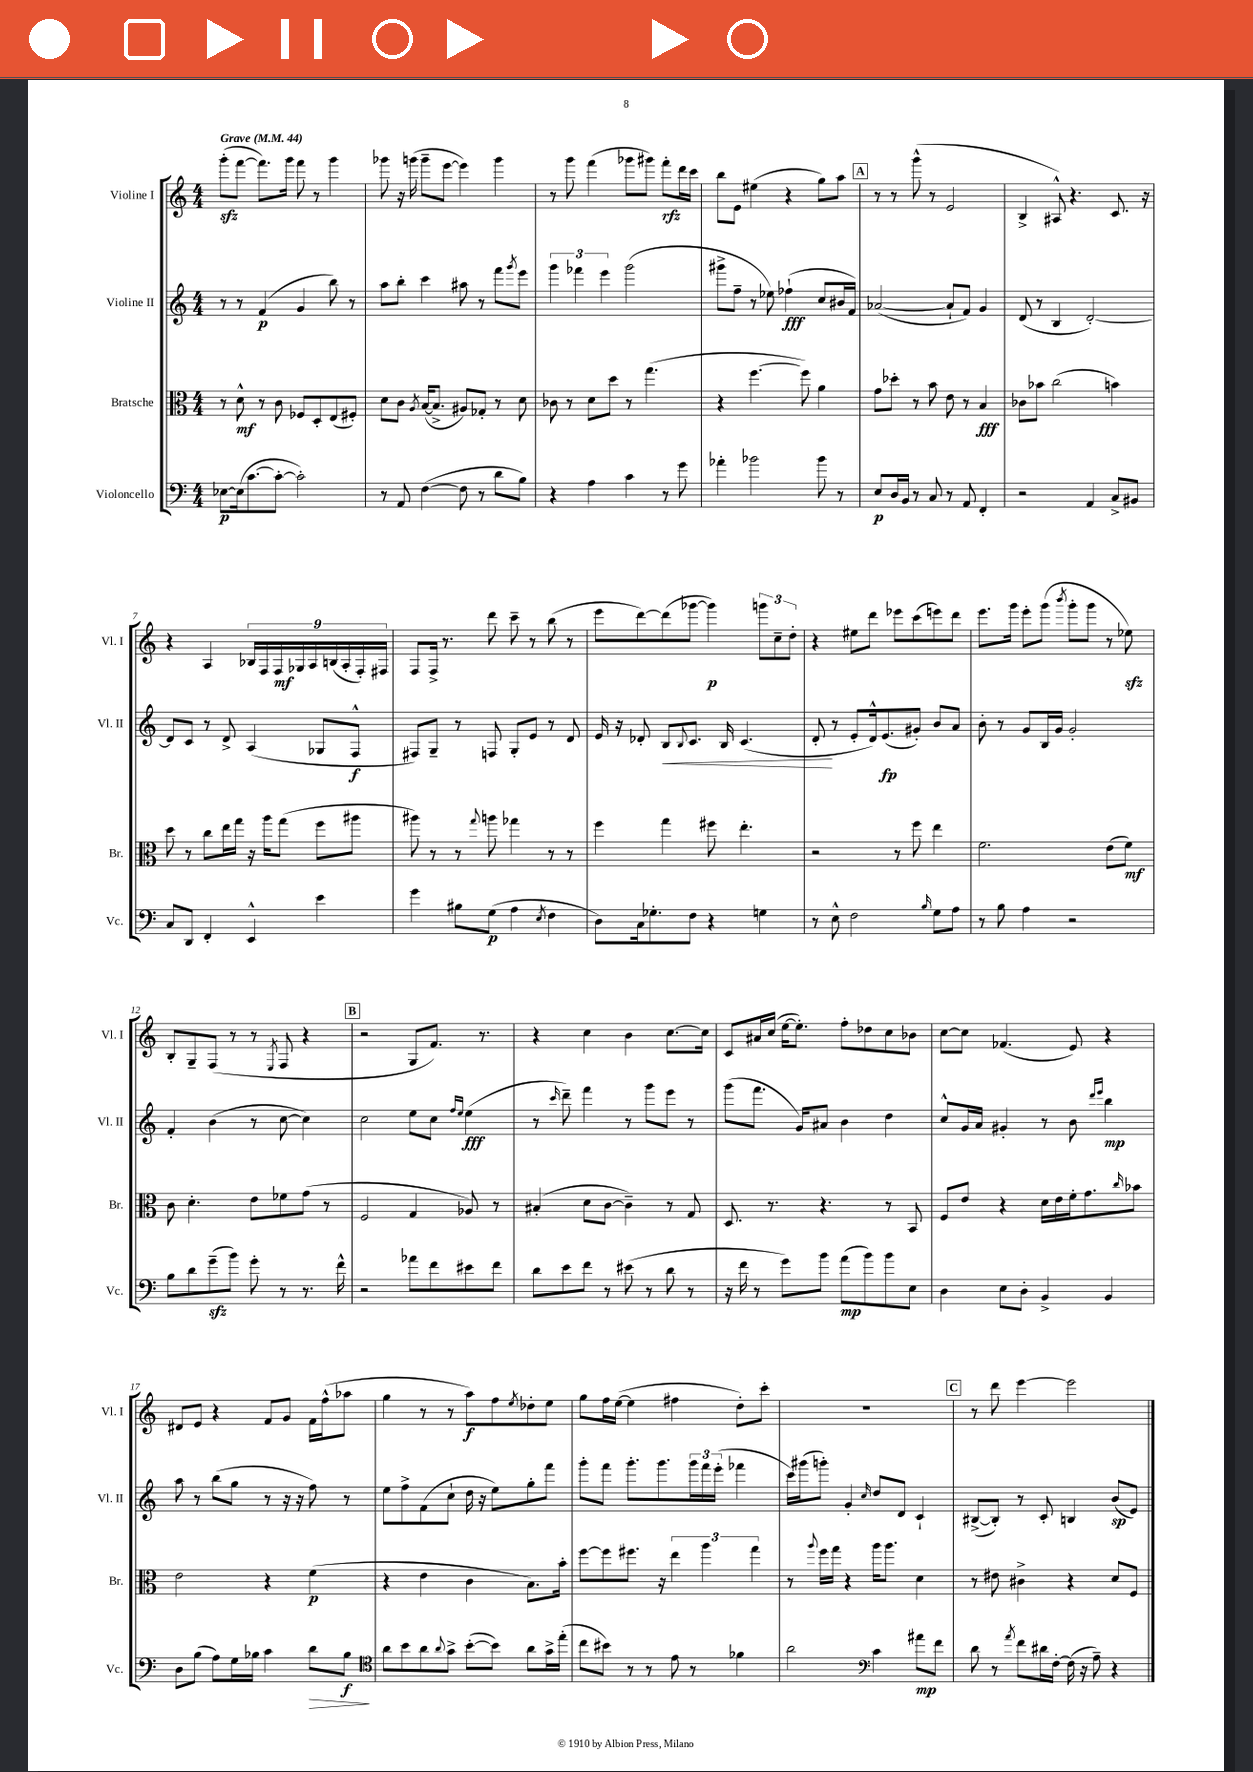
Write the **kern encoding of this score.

**kern	**kern	**kern	**kern
*staff4	*staff3	*staff2	*staff1
*clefF4	*clefC3	*clefG2	*clefG2
*k[]	*k[]	*k[]	*k[]
*M4/4	*M4/4	*M4/4	*M4/4
*MM44	*MM44	*MM44	*MM44
[8E-	8r	8r	(8ggg'
(16E-]	8d^^	8r	[8fff
[8.c	.	.	.
.	8r	(4f	8.fff])
8c'_	8c	.	.
.	.	.	16ggg
2c'])	8F-	4g	8fff
.	8D'	.	8r
.	(8E	8bb)	4ggg
.	8F#')	8r	.
=	=	=	=
8r	8d	8aa	8ggg-
8AA	8c	8bb'	16r
.	.	.	(16ggg
.	8qA	.	.
([4F	([16B	4ccc	8ggg~
.	8.B^]	.	.
.	.	.	[8eee
8F]	8A#)	8aa#	4eee])
8r	8G-'	8r	.
8d	8r	8fff	4ggg
.	.	8qggg	.
8B)	8d	8eee	.
=	=	=	=
4r	8c-	6ggg	8r
.	8r	.	8ggg
.	.	6fff-	.
4A	8d	.	(4fff
.	.	6eee	.
.	8dd	.	.
4c	8r	(2ggg	8ggg-
.	(4.gg	.	8ggg#)
8r	.	.	8fff'
8g	.	.	16ddd
.	.	.	16ccc
=	=	=	=
4a-'	4r	8ggg#^	8bb
.	.	8ff~	8e
2b-	[4.ff	8r	(4ee#
.	.	8ee-)	.
.	.	(4ff-`	4r
.	8ff])	.	.
8b-	4a	8cc	8gg)
8r	.	16b#	8aa
.	.	16f)	.
=	=	=	=
8E	8g	([2a-	8r
16D	8dd-'	.	8r
16BB	.	.	.
8r	8r	.	(8ggg^^
8C	8b	.	8r
8r	8e	8a-`]	2e
8AA	8r	8f)	.
4FF'	4B	4g	.
=	=	=	=
2r	8c-	(8d	4B^
.	8b-	8r	.
.	(2cc	4B	8A#^^)
.	.	.	4.r
4AA	.	[2d')	.
8C^	4b)	.	8.c
8BB#	.	.	.
.	.	.	16r
=	=	=	=
8C	8dd	8d]	4r
8DD	8r	8c	.
4FF'	8cc	8r	4A
.	16ee	8d^	.
.	16gg	.	.
4EE^^	16r	(4A	18B-
.	.	.	18F
.	16aa	.	.
.	.	.	18F
.	(8gg	.	.
.	.	.	18G-
.	.	.	18A
4e	8ff	8G-	.
.	.	.	(18B
.	.	.	18A'
.	8aa#	8F^^	.
.	.	.	18F')
.	.	.	18F#
=	=	=	=
4g	8aa#)	8F#)	8F
.	8r	8G~	16F^
.	.	.	8.r
8B#	8r	8r	.
.	8qqgg	.	.
(8G	8aa	8F	8ddd
4A	4gg-	8G'	8ccc~
.	.	8e	8r
8qE	.	.	.
4F	8r	8r	(8bb
.	8r	8d	8r
=	=	=	=
8D)	4ff	16e	8eee
.	.	16r	.
16C	.	8d-'	[8ddd)
8.G-'	.	.	.
.	4gg	8B	(8ddd]
.	.	8qqB	.
8F	.	8.c	[8ggg-
4r	8ff#	.	4ggg-])
.	.	16B	.
.	4.ee'	(4.c	.
4G	.	.	12ggg
.	.	.	12cc~
.	.	.	12dd'
=	=	=	=
8r	2r	8d'	4r
8E^^	.	8r	.
2F	.	8e'	8ee#
.	.	16d^^)	8ddd
.	.	(8.e	.
.	8r	.	8eee-
.	8ff	8g#')	(8ccc
16qqB	.	.	.
8G	4ee	8b	8eee)
8A	.	8a	8ddd
=	=	=	=
8r	2.f	8b'	8.eee
8B	.	8r	.
.	.	.	16ggg
4A	.	8g	8eee'
.	.	16B	(8ggg
.	.	16g	.
.	.	.	8qbbb
2r	.	2g'	8ggg'
.	.	.	8ggg
.	(8e	.	8r
.	8f)	.	8ee-)
=	=	=	=
8B	8c	4f'	8B'
8d	4.d'	.	8G~
(8g~	.	(4b	(8F
8b)	.	.	8r
8g'	8e	8r	8r
.	.	.	8qE
8r	8f-	[8cc	8F
8.r	(8g	4cc])	4r
.	8r	.	.
16f^^	.	.	.
=	=	=	=
2r	2F	2cc	2r
8a-	4G	8ee	8G
8f	.	8cc	8.f)
.	.	16qqff	.
.	.	16qqee	.
8e#	8A-)	(4ee	.
.	.	.	8.r
8f	8r	.	.
=	=	=	=
8d	(4B#'	8r	4r
.	.	16qqccc	.
8e	.	8ddd~)	.
8f	8d	4fff	4cc
8r	[8c	.	.
(8e#	4c~])	8r	4b
8r	.	8ggg	.
8d	8r	8eee	[8.cc
8r	8G	8r	.
.	.	.	16cc]
=	=	=	=
16r	8.D	(8ggg	8c
16f	.	.	.
8r	.	8.fff	16a#
.	8.r	.	(16cc
8g)	.	.	[16ee
.	.	16g)	8.ee'])
8b	4.r	8a#	.
(8a	.	4b	8ff'
8b)	.	.	8dd-
8b	8r	4dd	8cc
8E	8BB	.	8b-
=	=	=	=
4D	8F	8cc^^	[8cc
.	8e	16g	8cc]
.	.	16a	.
8E	4r	4g#'	(4.f-
8D'	.	.	.
4BB^	16d	8r	.
.	16e	.	.
.	16f'	8b	8e)
.	8.g	.	.
.	.	16qqddd	.
.	.	16qqeee	.
4BB	.	4bb	4r
.	16qqcc	.	.
.	8b-	.	.
=	=	=	=
8D	2e	8aa	8d#
(8B	.	8r	8e
8A)	.	(8bb	4r
16G	.	8gg	.
16B-	.	.	.
4c	4r	8r	8f
.	.	16r	8g
.	.	16r	.
8d	(4f	8ff)	16f
.	.	.	(16ff^^
8B-	.	8r	8aa-
=	=	=	=
*clefC4	*	*	*
8a	4r	8ee	4gg
8b	.	8ff^	.
8a	4e	(8f	8r
8qqa	.	.	.
8g^	.	8cc`	8r
([8b'	4c	16dd	8aa)
.	.	16r	.
8b])	.	8ee)	8ff
.	.	.	8qee
8a	8.B)	8gg'	8dd-'
16g^	.	8fff	8ee
(16ee'	16b'	.	.
=	=	=	=
8cc	[8ff	8ggg'	8gg
8b#)	8ff]	8fff	16ff
.	.	.	([16ee
8r	8.ff#	8.ggg'	4ee]
8r	.	.	.
.	16r	8.ggg	.
8e	6ee	.	4ff#
8r	.	24ggg	.
.	6aa	24fff	.
.	.	(24eee'	.
4f-	.	4fff-	8dd')
.	6gg	.	.
.	.	.	8ccc'
=	=	=	=
2a	8r	16ccc)	1r
.	.	(16ggg#	.
.	8qqaa	.	.
.	16ff	8ggg')	.
.	16gg	.	.
.	4r	4g'	.
*clefF4	*	*	*
.	.	16qqcc	.
4c	16aa	8dd	.
.	8.aa	.	.
.	.	8d	.
8a#	4d	4c`	.
8f	.	.	.
=	=	=	=
8d	8r	([8B#^	8r
8r	8e#	8B#'])	8ddd
8qa	.	.	.
8f	4c#^	8r	[4eee
16d#	.	8c'	.
[16F'	.	.	.
(16F]	4r	4B	2eee]
16r	.	.	.
8A~)	.	.	.
4r	8d	(8b	.
.	8F	8e)	.
==	==	==	==
*-	*-	*-	*-
